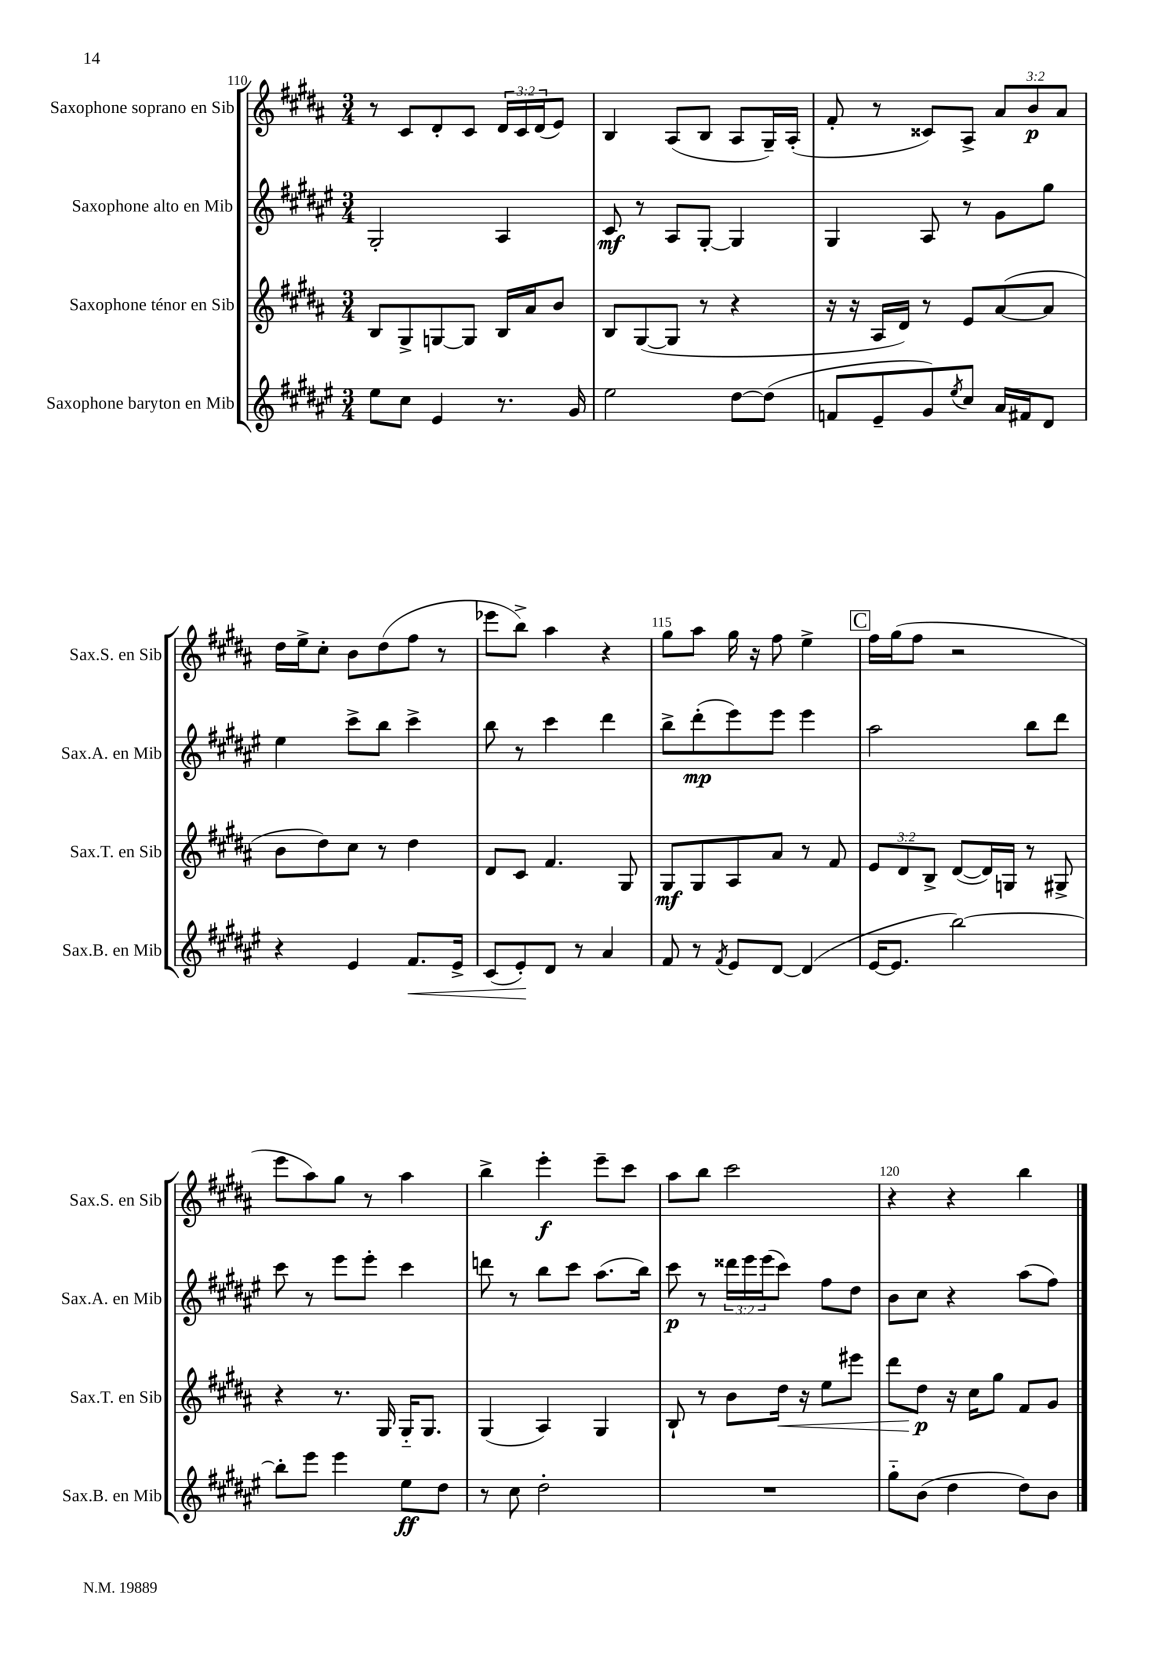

**kern	**dynam	**kern	**dynam	**kern	**dynam	**kern	**dynam
*part4	*part4	*part3	*part3	*part2	*part2	*part1	*part1
*staff4	*staff4	*staff3	*staff3	*staff2	*staff2	*staff1	*staff1
*I"Saxophone baryton en Mib	*	*I"Saxophone ténor en Sib	*	*I"Saxophone alto en Mib	*	*I"Saxophone soprano en Sib	*
*I'Sax.B. en Mib	*	*I'Sax.T. en Sib	*	*I'Sax.A. en Mib	*	*I'Sax.S. en Sib	*
*clefG2	*	*clefG2	*	*clefG2	*	*clefG2	*
*k[f#c#g#d#a#e#]	*	*k[f#c#g#d#a#]	*	*k[f#c#g#d#a#e#]	*	*k[f#c#g#d#a#]	*
*M3/4	*	*M3/4	*	*M3/4	*	*M3/4	*
=110	=110	=110	=110	=110	=110	=110	=110
8ee#\L	.	8B/L	.	2G#'/	.	8r	.
8cc#\J	.	8G#^/	.	.	.	8c#/L	.
4e#/	.	[8Gn/	.	.	.	8d#'/	.
.	.	8G/J]	.	.	.	8c#/J	.
8.r	.	16B/LL	.	4A#/	.	24d#/LL	.
.	.	.	.	.	.	24c#/	.
.	.	16a#/J	.	.	.	.	.
.	.	.	.	.	.	(24d#/J	.
.	.	8b/J	.	.	.	8e/J)	.
16g#/	.	.	.	.	.	.	.
=111	=111	=111	=111	=111	=111	=111	=111
2ee#\	.	8B/L	.	8c#/	mf	4B/	.
.	.	([8G#/	.	8r	.	.	.
.	.	8G#/J]	.	8A#/L	.	(8A#/L	.
.	.	8r	.	[8G#'/J	.	8B/J	.
[8dd#\L	.	4r	.	4G#/]	.	8A#/L	.
(8dd#\J]	.	.	.	.	.	16G#~/L)	.
.	.	.	.	.	.	(16A#'/JJ	.
=112	=112	=112	=112	=112	=112	=112	=112
8fn/L	.	16r	.	4G#/	.	8f#'/	.
.	.	16r	.	.	.	.	.
8e#~/	.	16A#/LL	.	.	.	8r	.
.	.	16d#/JJ)	.	.	.	.	.
8g#/)	.	8r	.	8A#/	.	8c##X/L)	.
8qee#/	.	.	.	.	.	.	.
8cc#/J	.	8e/L	.	8r	.	8A#^/J	.
16a#/LL	.	([8a#/	.	8g#\L	.	12a#/L	.
16f#X/J	.	.	.	.	.	.	.
.	.	.	.	.	.	12b/	p
8d#/J	.	8a#/J]	.	8gg#\J	.	.	.
.	.	.	.	.	.	12a#/J	.
!!LO:LB:g=z
=113	=113	=113	=113	=113	=113	=113	=113
4r	.	8b\L	.	4ee#\	.	16dd#\LL	.
.	.	.	.	.	.	16ee^\J	.
.	.	8dd#\)	.	.	.	8cc#'\J	.
4e#/	.	8cc#\J	.	8ccc#^\L	.	8b\L	.
.	.	8r	.	8bb\J	.	(8dd#\	.
!	!LO:HP:b	!	!	!	!	!	!
8.f#/L	<	4dd#\	.	4ccc#^\	.	8ff#\J	.
.	.	.	.	.	.	8r	.
16e#^/Jk	.	.	.	.	.	.	.
=114	=114	=114	=114	=114	=114	=114	=114
(8c#/L	.	8d#/L	.	8bb\	.	8eee-X\L	.
8e#'/)	.	8c#/J	.	8r	.	8bb^\J)	.
8d#/J	[	4.f#/	.	4ccc#\	.	4aa#\	.
8r	.	.	.	.	.	.	.
4a#/	.	.	.	4ddd#\	.	4r	.
.	.	8G#/	.	.	.	.	.
=115	=115	=115	=115	=115	=115	=115	=115
8f#/	.	8G#/L	mf	8bb^\L	.	8gg#\L	.
8r	.	8G#/	.	(8ddd#'\	mp	8aa#\J	.
8qf#/	.	.	.	.	.	.	.
8e#/L	.	8A#/	.	8eee#\)	.	16gg#\	.
.	.	.	.	.	.	16r	.
[8d#/J	.	8a#/J	.	8eee#\J	.	8ff#\	.
(4d#/]	.	8r	.	4eee#\	.	4ee^\	.
.	.	8f#/	.	.	.	.	.
!!LO:REH:place=s1:t=C
=116	=116	=116	=116	=116	=116	=116	=116
[16e#/KL	.	12e/L	.	2aa#\	.	16ff#\LL	.
8.e#/J]	.	.	.	.	.	(16gg#\J	.
.	.	12d#/	.	.	.	.	.
.	.	.	.	.	.	8ff#\J	.
.	.	12B^/J	.	.	.	.	.
[2bb\)	.	([8d#/L	.	.	.	2r	.
.	.	16d#/L])	.	.	.	.	.
.	.	16Gn/JJ	.	.	.	.	.
.	.	8r	.	8bb\L	.	.	.
.	.	8G#X^/	.	8ddd#\J	.	.	.
!!LO:LB:g=z
=117	=117	=117	=117	=117	=117	=117	=117
8bb'\L]	.	4r	.	8ccc#\	.	8eee\L	.
8eee#\J	.	.	.	8r	.	8aa#\)	.
4eee#\	.	8.r	.	8eee#\L	.	8gg#\J	.
.	.	.	.	8eee#'\J	.	8r	.
.	.	16G#/	.	.	.	.	.
8ee#\L	ff	16G#/KL	.	4ccc#\	.	4aa#\	.
.	.	8.G#/J	.	.	.	.	.
8dd#\J	.	.	.	.	.	.	.
=118	=118	=118	=118	=118	=118	=118	=118
8r	.	(4G#/	.	8dddn\	.	4bb^\	.
8cc#\	.	.	.	8r	.	.	.
2dd#'\	.	4A#/)	.	8bb\L	.	4eee'\	f
.	.	.	.	8ccc#\J	.	.	.
.	.	4G#/	.	(8.aa#\L	.	8eee~\L	.
.	.	.	.	.	.	8ccc#\J	.
.	.	.	.	16bb\Jk)	.	.	.
=119	=119	=119	=119	=119	=119	=119	=119
2.r	.	8B`/	.	8ccc#\	p	8aa#\L	.
.	.	8r	.	8r	.	8bb\J	.
.	.	8b\L	.	24ddd##X\LL	.	2ccc#\	.
.	.	.	.	24eee#\	.	.	.
.	.	.	.	(24eee#\J	.	.	.
!	!	!	!LO:HP:b	!	!	!	!
.	.	16dd#\Jk	<	8ccc#\J)	.	.	.
.	.	16r	.	.	.	.	.
.	.	8ee\L	.	8ff#\L	.	.	.
.	.	8eee#X\J	.	8dd#\J	.	.	.
=120	=120	=120	=120	=120	=120	=120	=120
8gg#\L	.	8ddd#\L	.	8b\L	.	4r	.
(8b\J	.	8dd#\J	p	8cc#\J	.	.	.
4dd#\	.	16r	[	4r	.	4r	.
.	.	16cc#\KL	.	.	.	.	.
.	.	8gg#\J	.	.	.	.	.
8dd#\L)	.	8f#/L	.	(8aa#\L	.	4bb\	.
8b\J	.	8g#/J	.	8ff#\J)	.	.	.
==	==	==	==	==	==	==	==
*-	*-	*-	*-	*-	*-	*-	*-
